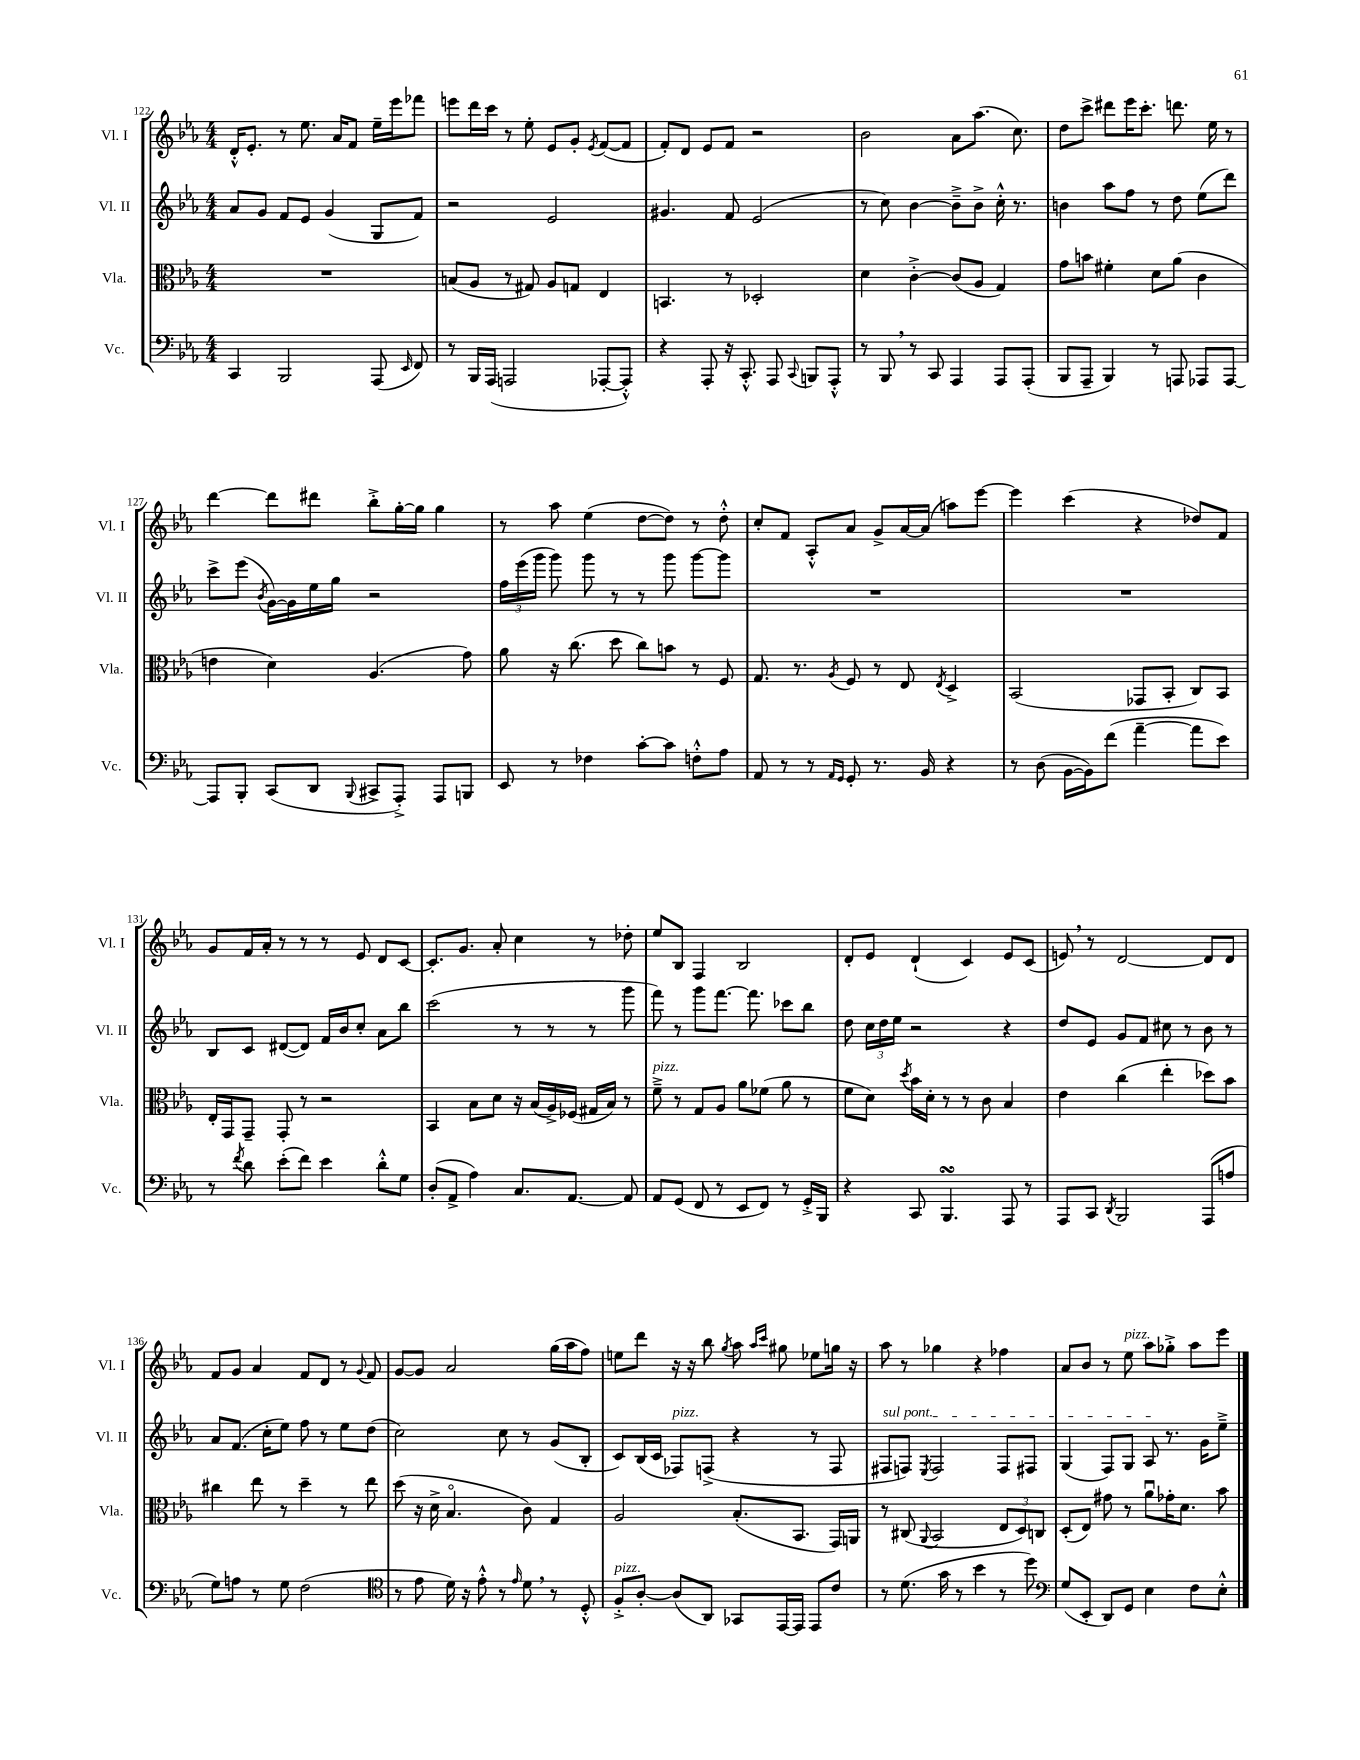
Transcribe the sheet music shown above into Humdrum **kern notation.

**kern	**kern	**kern	**kern
*part4	*part3	*part2	*part1
*staff4	*staff3	*staff2	*staff1
*I"Vc.	*I"Vla.	*I"Vl. II	*I"Vl. I
*I'Vc.	*I'Vla.	*I'Vl. II	*I'Vl. I
*clefF4	*clefC3	*clefG2	*clefG2
*k[b-e-a-]	*k[b-e-a-]	*k[b-e-a-]	*k[b-e-a-]
*M4/4	*M4/4	*M4/4	*M4/4
=122	=122	=122	=122
4CC/	1r	8a-/L	16d'^^/KL
.	.	.	8.e-'/J
.	.	8g/J	.
2BBB-/	.	8f/L	8r
.	.	8e-/J	8.ee-\
.	.	(4g/	.
.	.	.	16a-/KL
.	.	.	8f/J
(8AAA-/	.	8G/L	16ee-~\LL
.	.	.	16eee-\J
16qqEE-/	.	.	.
8FF/)	.	8f/J)	8fff-X\J
=123	=123	=123	=123
8r	(8Bn/L	2r	8eeen\L
16BBB-/LL	8A-/J	.	16ddd\L
(16AAA-/JJ	.	.	16ccc\JJ
2AAAn/	8r	.	8r
.	8G#X/)	.	8ee-'\
.	8A-/L	2e-/	8e-/L
.	8Gn/J	.	8g'/J
.	.	.	8qe-/
[8AAA-X'/L	4E-/	.	([8f/L
8AAA-'^^/J])	.	.	8f/J]
=124	=124	=124	=124
4r	4.BBn/	4.g#X/	8f'/L)
.	.	.	8d/J
8AAA-'/	.	.	8e-/L
16r	8r	8f/	8f/J
8.CC'^^/	.	.	.
.	2D-X'/	(2e-/	2r
8AAA-/	.	.	.
8qqCC/	.	.	.
8BBBn/L	.	.	.
8AAA-'^^/J	.	.	.
=125	=125	=125	=125
8r	4d\	8r	2b-\
8BBB-,/	.	8cc\)	.
8r	[4c'^\	[4b-\	.
8CC/	.	.	.
4AAA-/	(8c/L]	8b-~^\L]	8a-\L
.	8A-/J	8b-^\J	(8.aa-\J
8AAA-/L	4G/)	16cc'^^\	.
.	.	8.r	8.cc\)
(8AAA-'/J	.	.	.
=126	=126	=126	=126
8BBB-/L	8g\L	4bn\	8dd\L
8AAA-~/J	8bn\J	.	8ccc^\J
4BBB-/)	4f#X'\	8aa-\L	8ddd#X\L
.	.	8ff\J	16eee-\K
.	.	.	8.ccc'\J
8r	8d\L	8r	.
8AAAn/	(8a-\J	8dd\	8.dddn\
8AAA-X/L	4c\	(8ee-\L	.
.	.	.	16ee-\
[8AAA-/J	.	8ddd\J)	8r
!!LO:LB:g=z
=127	=127	=127	=127
8AAA-/L]	4en\	8ccc^\L	[4ddd\
8BBB-'/J	.	(8eee-\J	.
.	.	8qb-/	.
(8CC/L	4d\)	[16g\LL)	8ddd\L]
.	.	16g\]	.
8DD/J	.	16ee-\	8ddd#X\J
.	.	16gg\JJ	.
8qqBBB-/	.	.	.
8CC#X^/L	(4.A-/	2r	8bb-'^\L
8AAA-'^/J)	.	.	[16gg'\L
.	.	.	16gg\JJ]
8AAA-/L	.	.	4gg\
8BBBn/J	8g\)	.	.
=128	=128	=128	=128
8EE-/	8a-\	24ff\LL	8r
.	.	(24eee-\	.
.	.	24ggg\JJ	.
8r	16r	8ggg\)	8aa-\
.	(8.cc\	.	.
4F-X\	.	8ggg\	(4ee-\
.	8dd\	8r	.
[8c'\L	8cc\L)	8r	[8dd\L
8c\J]	8bn\J	8ggg\	8dd\J])
8Fn'^^\L	8r	[8ggg\L	8r
8A-\J	8F/	8ggg\J]	8dd'^^\
=129	=129	=129	=129
8AA-/	8.G/	1r	8cc'/L
8r	.	.	8f/J
.	8.r	.	.
8r	.	.	8A-'^^/L
16qqAA-/LL	.	.	.
16qqGG/JJ	8qA-/	.	.
8GG'/	8F/	.	8a-/J
8.r	8r	.	8g^/L
.	8E-/	.	[16a-/L
16BB-/	.	.	(16a-/JJ]
.	8qE-/	.	.
4r	4D^/	.	8aan\L)
.	.	.	[8eee-\J
=130	=130	=130	=130
8r	(2BB-/	1r	4eee-\]
(8D\	.	.	.
[16BB-\LL	.	.	(4ccc\
16BB-\J])	.	.	.
(8f\J	.	.	.
[4a-~\	8GG-X/L	.	4r
.	8BB-'/J	.	.
8a-\L]	8C/L)	.	8dd-X/L)
8e-\J)	8BB-/J	.	8f/J
!!LO:LB:g=z
=131	=131	=131	=131
8r	16E-'/LL	8B-/L	8g/L
.	16GG/J	.	.
8qf/	.	.	.
8d\	8GG~/J	8c/J	16f/L
.	.	.	16a-'/JJ
(8e-'\L	8GG'/	([8d#X/L	8r
8f\J)	8r	8d#/J])	8r
4e-\	2r	16f/LL	8r
.	.	16b-/J	.
.	.	8cc'/J	8e-/
8d'^^\L	.	8a-\L	8d/L
8G\J	.	8bb-\J	[8c/J
=132	=132	=132	=132
(8D'/L	4BB-/	(2ccc\	8.c'/L]
8AA-^/J	.	.	.
.	.	.	8.g/J
4A-\)	8B-\L	.	.
.	8d\J	.	8a-'/
8.C/L	16r	8r	4cc\
.	(16B-/LL	.	.
.	16A-^/)	8r	.
[8.AA-/J	(16F-X/JJ	.	.
.	16G#X/LL	8r	8r
.	16B-/JJ)	.	.
8AA-/]	8r	8ggg\	8dd-X'\
=133	=133	=133	=133
!	!LO:TX:a:i:t=pizz.	!	!
8AA-/L	8f~^\	8fff\)	8ee-/L
(8GG/J	8r	8r	8B-/J
8FF/	8G/L	8ggg\L	4F/
8r	8A-/J	[8.fff\J	.
8EE-/L	8a-\L	.	2B-/
.	.	8.fff\]	.
8FF/J)	(8f-X\J	.	.
8r	8a-\	8ccc-X\L	.
16GG'^/LL	8r	8bb-\J	.
16BBB-/JJ	.	.	.
=134	=134	=134	=134
4r	8f\L	8dd\	8d'/L
.	8d\J)	24cc\LL	8e-/J
.	.	24dd\	.
.	.	24ee-\JJ	.
.	8qdd/	.	.
8CC/	16b-\LL	2r	(4d`/
.	16d'\JJ	.	.
4.BBB-sSSS/	8r	.	.
.	8r	.	4c/)
.	8c\	.	.
8AAA-/	4B-/	4r	8e-/L
8r	.	.	(8c/J
=135	=135	=135	=135
8AAA-/L	4e-\	8dd/L	8en,/)
8CC/J	.	8e-/J	8r
8qDD/	.	.	.
2BBB-/	(4cc\	8g/L	[2d/
.	.	8f/J	.
.	4ee-'\	8cc#X\	.
.	.	8r	.
(8AAA-/L	8dd-X\L)	8b-\	8d/L]
8An/J	8b-\J	8r	8d/J
!!LO:LB:g=z
=136	=136	=136	=136
8G\L)	4cc#X\	8a-/L	8f/L
8An\J	.	(8.f/J	8g/J
8r	8ee-\	.	4a-/
.	.	16cc'\KL	.
8G\	8r	8ee-\J)	.
(2F\	4dd~\	8ff\	8f/L
.	.	8r	8d/J
.	8r	8ee-\L	8r
.	.	.	8qqg/
.	8ee-\	(8dd\J	8f/
=137	=137	=137	=137
*clefC4	*	*	*
8r	(8dd\	2cc\)	[8g/L
8e-\	16r	.	8g/J]
.	16d^\	.	.
16d\)	4.B-/	.	2a-/
16r	.	.	.
8e-'^^\	.	.	.
8r	.	8cc\	.
16qqe-/	.	.	.
8d,\	8c\)	8r	.
8r	4G/	(8g/L	(16gg\LL
.	.	.	16aa-\J
8D'^^/	.	8B-'/J	8ff\J)
=138	=138	=138	=138
!LO:TX:a:i:t=pizz.	!	!	!
8F'^/L	2A-/	8c/L)	8een\L
[8A-'/J	.	(16B-/L	8ddd\J
.	.	16c/JJ	.
!	!	!LO:TX:a:i:t=pizz.	!
(8A-/L]	.	8F-X/L)	16r
.	.	.	16r
8AA-/J)	.	(8Fn^/J	8bb-\
.	.	.	8qgg/
8GG-X/L	(8.B-'/L	4r	8aa-\
.	.	.	16qqaa-/LL
.	.	.	16qqccc/JJ
[16EE-/L	.	.	8gg#X\
16EE-/JJ]	8.BB-/J	.	.
8EE-/L	.	8r	8ee-X\L
8c/J	16GG/LL)	8F/	16ggn\Jk
.	16AAn/JJ	.	16r
=139	=139	=139	=139
!	!	!LO:TX:a:i:t=sul pont.	!
8r	8r	8F#X/L	8aa-\
(8.d\	(8C#X/	8Fn/J)	8r
.	8qqAA-/	8qE-/	.
.	2BB-/	2F/	4gg-X\
16g\	.	.	.
8r	.	.	.
4b-\	.	.	4r
8r	12E-/L	8F/L	4ff-X\
.	12D/)	.	.
8dd\)	.	8F#X/J	.
.	12Cn/J	.	.
=140	=140	=140	=140
*clefF4	*	*	*
(8G/L	(8D'/L	(4G/	8a-/L
8EE-'/J	8E-/J)	.	8b-/J
8DD/L)	8g#X\	8F/L)	8r
!	!	!	!LO:TX:a:i:t=pizz.
8GG/J	8r	8G/J	8ee-\
4E-\	8a-u\L	8A-/	8aa-\L
.	16g-X'\K	8.r	8gg-X'^\J
.	8.d\J	.	.
8F\L	.	.	8aa-\L
.	.	16g\KL	.
8E-'^^\J	8b-\	8ee-~^\J	8eee-\J
==	==	==	==
*-	*-	*-	*-
